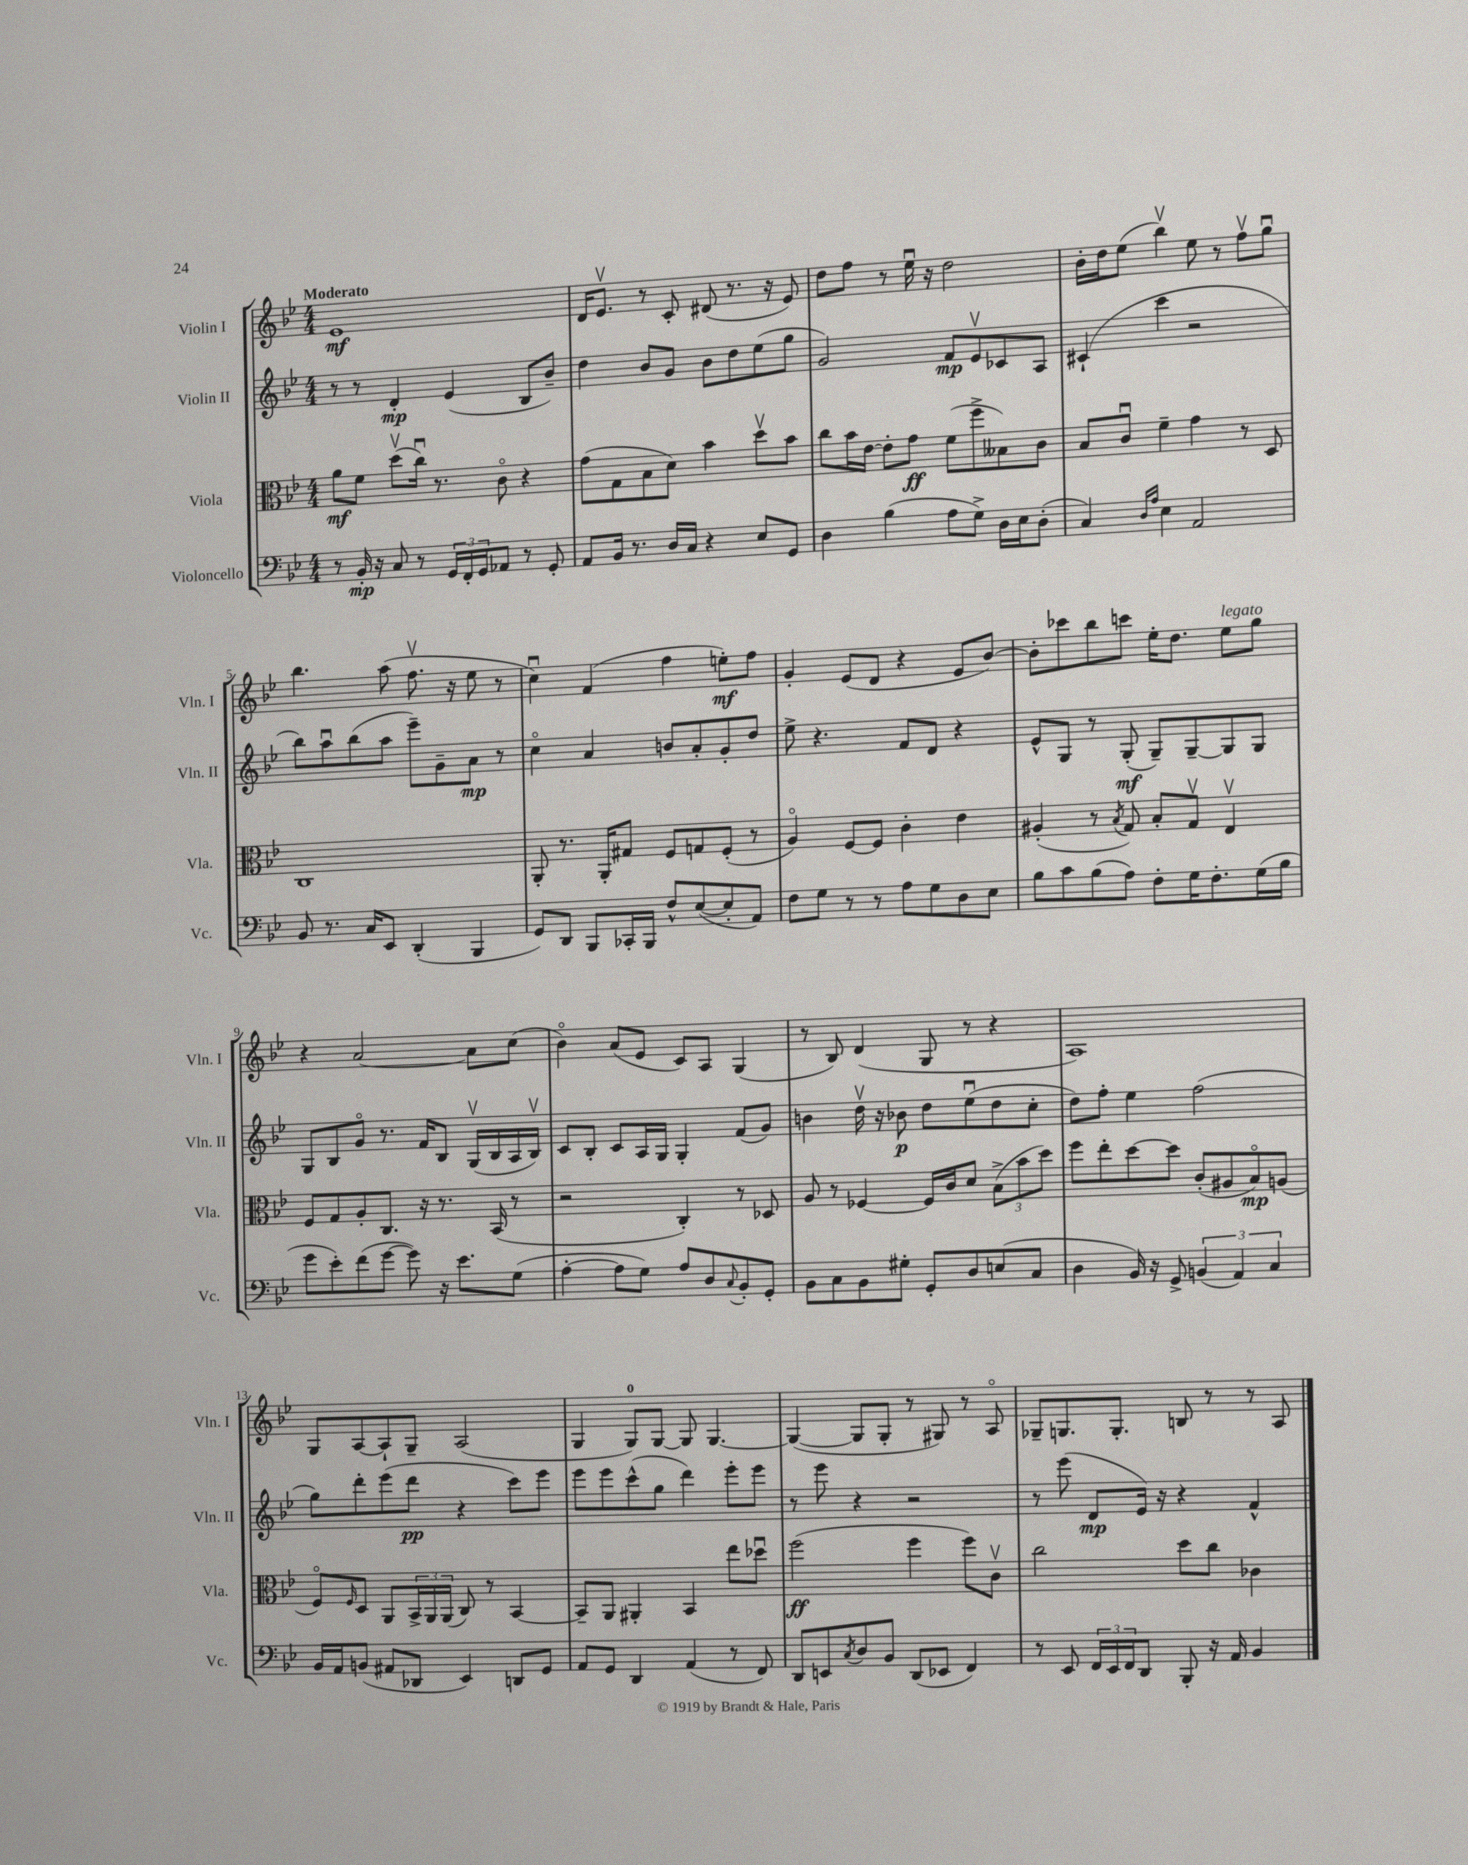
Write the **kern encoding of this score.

**kern	**kern	**kern	**kern
*staff4	*staff3	*staff2	*staff1
*clefF4	*clefC3	*clefG2	*clefG2
*k[b-e-]	*k[b-e-]	*k[b-e-]	*k[b-e-]
*M4/4	*M4/4	*M4/4	*M4/4
8r	8a	8r	1e-
16BB-'	8f	8r	.
16r	.	.	.
8C	(8ddv	4d'	.
8r	16ccu)	.	.
.	8.r	.	.
24GG	.	(4e-	.
24FF'	.	.	.
24GG	.	.	.
8AA-	8co	.	.
8r	4r	8B-	.
8GG'	.	8b-~)	.
=	=	=	=
8AA	(8g	4dd	16d
.	.	.	8.e-v
16BB-	8G	.	.
8.r	.	.	.
.	8B-	8b-	8r
16D	8d)	8g	8c'
16C	.	.	.
4r	4b-	8b-	(8d#
.	.	8dd	8.r
8E-	8ddv	(8ee-	.
.	.	.	16r
8GG	8b-	8gg	8e-)
=	=	=	=
4D	8cc	2g)	8dd
.	16b-	.	8ff
.	[16e-	.	.
(4B-	8e-']	.	8r
.	8g	.	16ee-u
.	.	.	16r
8A	(8f	8f	2dd
8G^)	8ff^	8e-v	.
16D	8B--)	8c-	.
16E-	.	.	.
(8D'	8c	8A	.
=	=	=	=
4C)	8B-	(4c#`	16b-'
.	.	.	16dd
.	8cu	.	(8ee-
16qqD	.	.	.
16qqA	.	.	.
4E-	4f~	4ccc	4bb-v)
2AA	4g	2r	8ee-
.	.	.	8r
.	8r	.	8ffv
.	8D	.	8ggu
=	=	=	=
8BB-	1C	8bb-)	4.bb-
8.r	.	8aau	.
.	.	(8bb-	.
16C	.	.	.
8EE-	.	8aa	(8aa
(4DD'	.	8eee-~)	8.ffv
.	.	8g~	.
.	.	.	16r
4BBB-	.	8a	8ee-
.	.	8r	8r
=	=	=	=
8GG)	8AA'	4cco	4ccu)
8DD	8.r	.	.
8BBB-	.	4a	(4f
.	16AA'	.	.
16CC-'	8G#	.	.
16BBB-	.	.	.
8F^^	8F	8b	4ff
([8E-	8G	8a'	.
8E-']	(8F'	8g'	8ee')
8AA)	8r	8dd	8ff
=	=	=	=
8F	4Ao)	8ee-^	4g'
8G	.	4.r	.
8r	[8F	.	(8e-
8r	8F]	.	8d
8A	4c'	8f	4r
8G	.	8d	.
8D	4e-	4r	8e-
8E-	.	.	[8b-)
=	=	=	=
8B-	(4A#'	8e-^^	8b-']
8c	.	8G	8ccc-
(8B-	8r	8r	8bb-
.	8qB-	.	.
8A)	8G)	(8G'	8ccc
8F'	8B-'	8G~)	16ee-'
.	.	.	8.dd
16G	8Gv	[8G~	.
8.F'	.	.	.
.	4E-v	8G]	8ee-
(16G	.	8G	8gg
16B-	.	.	.
=	=	=	=
8g	8F	8G	4r
8e-')	8G	8B-	.
(8f	8A'	8go	[2a
[8g	8.C	8.r	.
8g])	.	.	.
.	16r	16f	.
16r	8.r	8B-	.
8.e-	.	.	.
.	.	(16Gv	8a]
.	(16BB-	16B-	.
(8G	8r	16A	(8cc
.	.	16B-v)	.
=	=	=	=
[4A'	2r	8c	4b-o)
.	.	8B-'	.
8A]	.	8c	(8a
8G)	.	16A	8e-
.	.	16G	.
8A	4C')	4G'	8c)
8D	.	.	8A
8qqC	.	.	.
8BB-'	8r	(8f	(4G
8GG'	8D-	8g)	.
=	=	=	=
8BB-	8A	4b	8r
8C	8r	.	8B-)
8BB-	[4F-	16ddv	(4d
.	.	16r	.
8G#'	.	8b-	.
8GG'	16F-]	8dd	8G
.	16c	.	.
8D	8d	(8ee-u	8r
(8E	(12B-^	8dd	4r
.	12b-	.	.
8C	.	8cc'	.
.	12dd)	.	.
=	=	=	=
4D	8ff	8dd)	1A)
.	8ee-'	8ff'	.
16BB-)	[8dd	4ee-	.
16r	.	.	.
8GG^	8dd]	.	.
(6BB	(8c'	(2ff	.
.	8A#	.	.
6AA)	.	.	.
.	8B-o)	.	.
6C	.	.	.
.	(8A	.	.
=	=	=	=
16BB-	8Fo)	8gg)	8G
16AA	.	.	.
.	16qqF	.	.
(8BB	8D	8ddd'	[8A
8AA#	8AA	(8eee-	8A`]
8DD-	24BB-^	8ddd	8G~
.	24AA	.	.
.	(24AA	.	.
4EE-)	8C)	4r	(2A
.	8r	.	.
8DD	[4BB-	8ccc)	.
8GG	.	8eee-	.
=	=	=	=
8AA	8BB-~]	8eee-	4G
8GG	8AA	8eee-	.
4DD	4AA#'	(8ccc^^	8G)
.	.	8gg	[8G
(4AA	4BB-	4ddd)	8G]
.	.	.	[4.G
8r	8ee-	8eee-'	.
8FF)	8dd-u	8eee-	.
=	=	=	=
8DD	(2ff	8r	(4G_
8EE	.	8eee-	.
8qC	.	.	.
8D	.	4r	8G]
8BB-	.	.	8G'
(8DD	4ff	2r	8r
8EE-	.	.	8G#)
4FF)	8ff)	.	8r
.	8cv	.	8Ao
=	=	=	=
8r	2cc	8r	8G-~
8EE-	.	(8eee-	8.G
24FF	.	8d	.
24EE-	.	.	.
.	.	.	8.G'
24FF	.	.	.
8DD	.	16e-)	.
.	.	16r	.
8BBB-'	8dd	4r	8B
16r	8cc	.	8r
16AA	.	.	.
4BB-	4c-	4f^^	8r
.	.	.	8A
==	==	==	==
*-	*-	*-	*-
